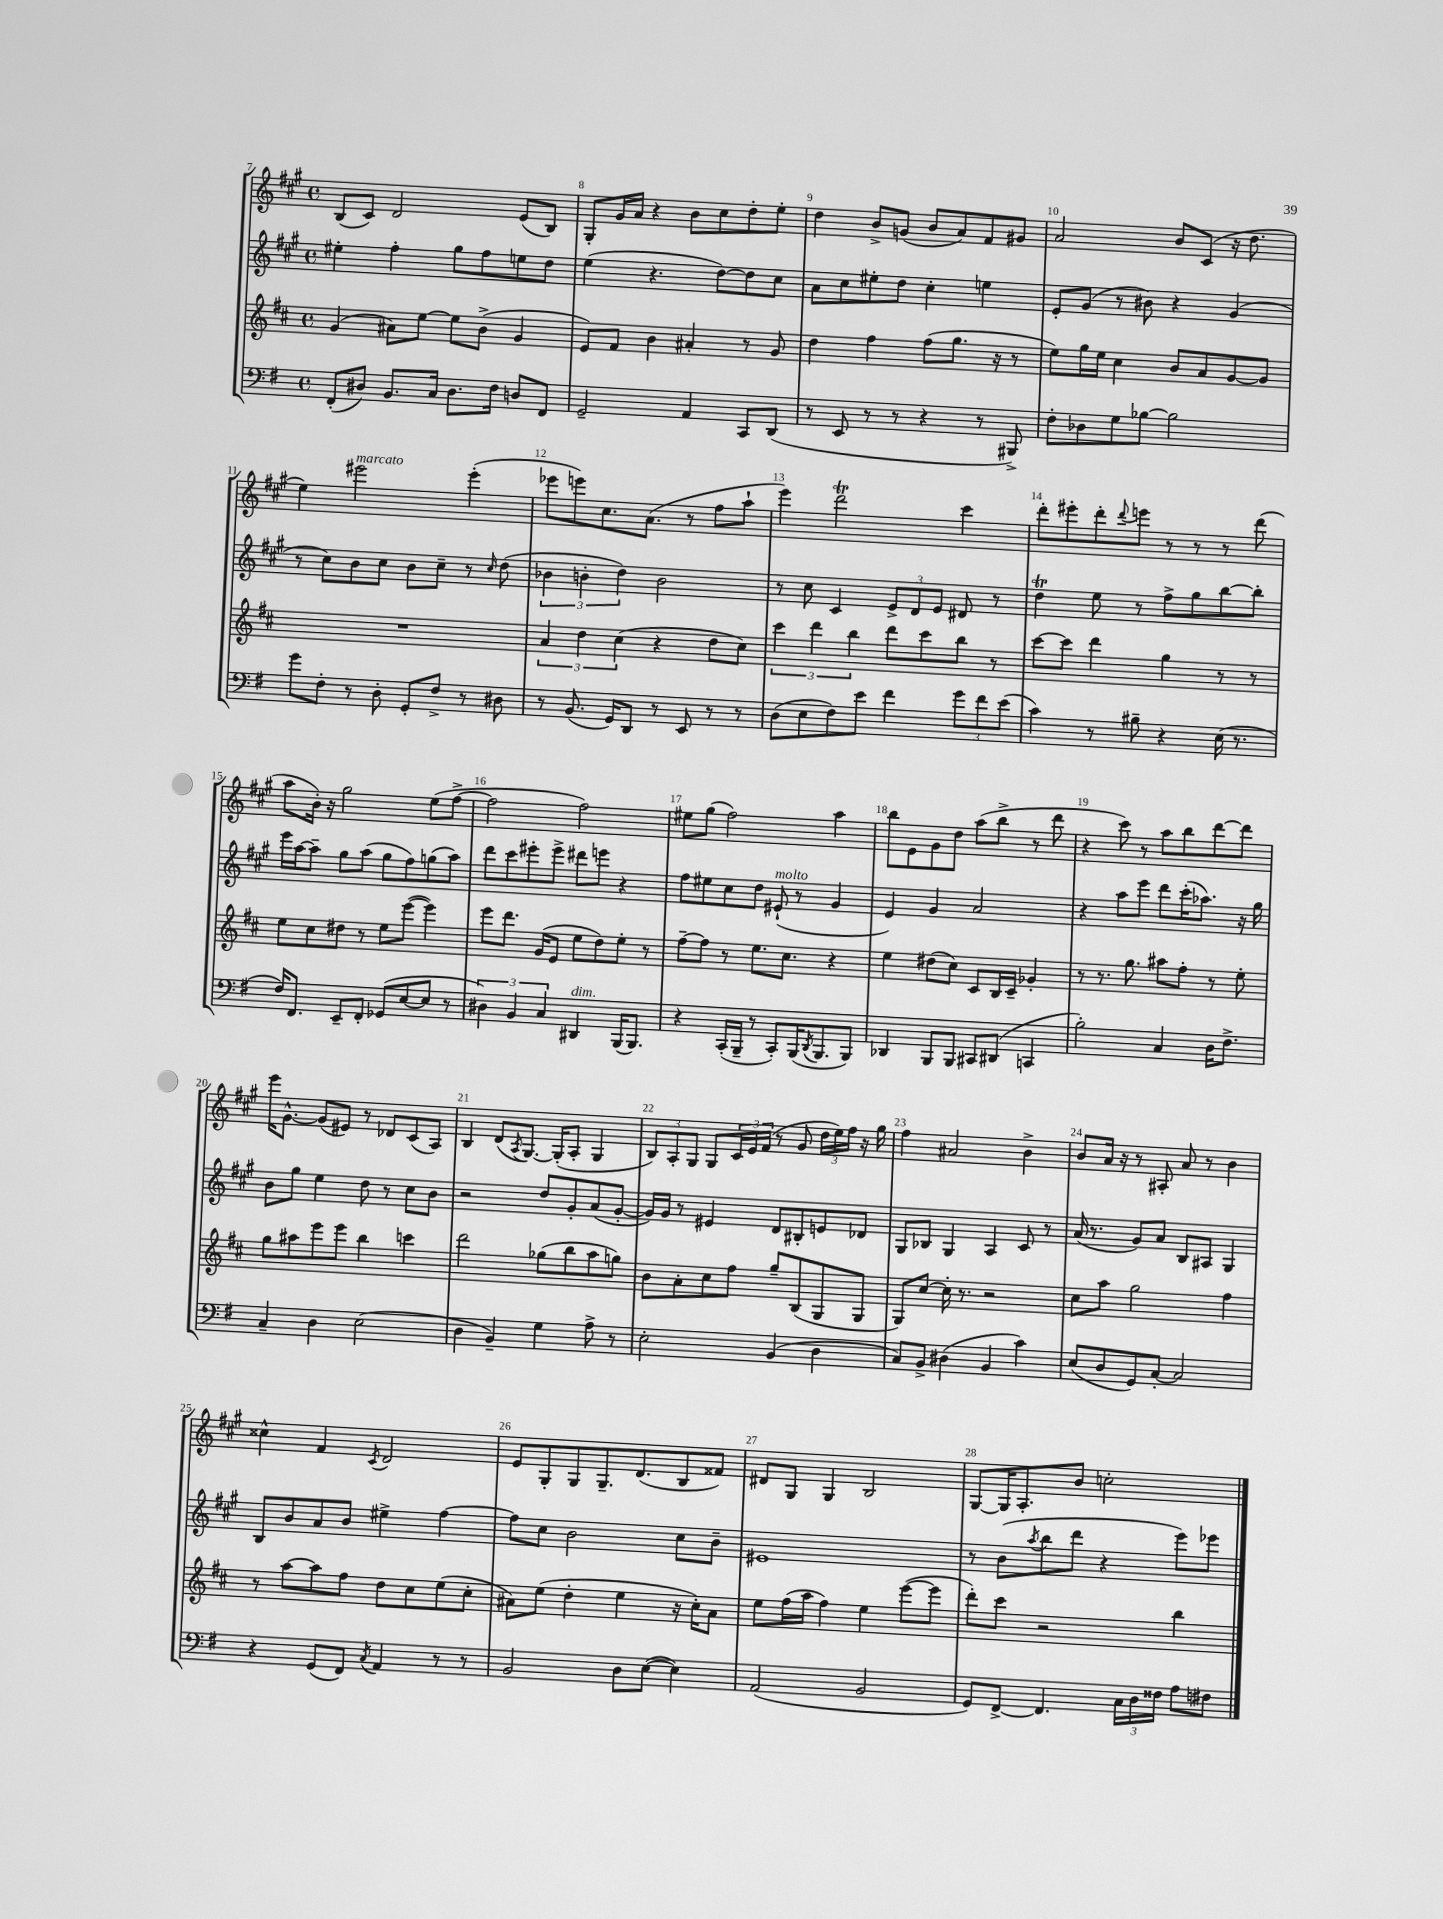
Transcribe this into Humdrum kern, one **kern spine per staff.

**kern	**kern	**kern	**kern
*staff4	*staff3	*staff2	*staff1
*clefF4	*clefG2	*clefG2	*clefG2
*k[f#]	*k[f#c#]	*k[f#c#g#]	*k[f#c#g#]
*M4/4	*M4/4	*M4/4	*M4/4
*met(c)	*met(c)	*met(c)	*met(c)
(8FF#'	(4g	4ee#'	(8B
8D#)	.	.	8c#)
8.BB	8a#)	4ff#'	2d
.	[8ee	.	.
16C	.	.	.
8.D#	8ee]	8gg#	.
.	(8b^	8ff#	.
16F#	.	.	.
8D	4g	8ee	(8e
8FF#	.	8dd	8B)
=	=	=	=
2GG~	8e)	(4ee	8G#'
.	8f#	.	16g#
.	.	.	16a
.	4b	4.r	4r
4AA	4a#'	.	8b
.	.	[8dd)	8cc#
8CC	8r	8dd]	8dd'
(8DD	8g	8cc#	8ee'
=	=	=	=
8r	4dd	8a	4dd
8EE	.	8cc#	.
8r	4ff#	8ee#'	8b^
8r	.	8dd	(8g
4r	(8ff#	4cc#'	8b
.	8.gg	.	8a)
8r	.	4ee	8f#
.	16r	.	.
8BBB#^)	8r	.	8g#
=	=	=	=
8F#'	8ee)	8e'	2a
8D-	16gg	(8g#	.
.	16ee	.	.
8G	4cc#	8r	.
[8B-	.	8b#)	.
2B-]	8b	4r	8b
.	8a	.	(8c#
.	[8g	(4g#	16r
.	.	.	8.dd
.	8g]	.	.
=	=	=	=
8g	1r	8r	4ee)
8F#'	.	8cc#)	.
8r	.	8b	2eee#
8D'	.	8cc#	.
8GG'	.	8b	.
8F#^	.	8cc#~	.
8r	.	8r	(4eee#'
.	.	16qqcc#	.
8D#	.	(8dd	.
=	=	=	=
8r	6a	6b-	8eee-
(8.BB	.	.	8eee)
.	6dd	6b'	.
.	.	.	8.cc#
16GG)	.	.	.
.	(6cc#	6dd)	.
8DD	.	.	.
.	.	.	(8.a
8r	4r	2b	.
8EE	.	.	8r
8r	8dd	.	8ff#
8r	8cc#)	.	8aa`
=	=	=	=
(8D	6ccc#	8r	4eee)
8E	.	8cc#	.
.	6ddd	.	.
8F#)	.	4c#	2ddd
.	6bb	.	.
8e	.	.	.
4f#	8ddd	12e^	.
.	.	12d	.
.	8ccc#	.	.
.	.	12e	.
12g	8bb	8d#	4ccc#
12f#	.	.	.
.	8r	8r	.
(12e	.	.	.
=	=	=	=
4c)	[8ccc#	4dd	8ddd'
.	8ccc#]	.	8eee#'
8r	4ddd	8ee	8ddd'
.	.	.	8qqddd
8B#~	.	8r	8eee
4r	4gg	8ff#^	8r
.	.	8gg#	8r
(16E	8r	[8bb	8r
8.r	.	.	.
.	8r	8bb']	(8ddd
=	=	=	=
16F#)	8ee	16eee	8aa
8.FF#	.	[16aa	.
.	8cc#	8aa~]	16b')
.	.	.	16r
8EE~	8dd#	8gg#	2gg#
8FF#'	8r	(8aa	.
(8GG-	8ee	8gg#	.
[8E	([8eee	8ff#)	.
8E]	4eee])	(8gg	(8ee
8r	.	8aa)	[8ff#^
=	=	=	=
6D#)	8eee	8ddd	2ff#]
.	8.ddd	8ccc#	.
6BB	.	.	.
.	.	8eee#'	.
.	(16g	.	.
6C	.	.	.
.	8e	8eee#^	.
4DD#	8ee	8ddd#	2ff#)
.	8dd)	8eee	.
(16BBB	8ee'	4r	.
8.BBB)	.	.	.
.	8r	.	.
=	=	=	=
4r	[8ff#~	8ff#	8ee#
.	8ff#]	8ee#	(8gg#
(16CC'	8r	8cc#	2ff#)
16BBB~	.	.	.
8r	8.ee	8dd	.
8CC')	.	(8e#`	.
.	8.cc#	.	.
(16BBB	.	8r	.
8qDD	.	.	.
8.BBB	.	.	.
.	4r	4g#	4aa
8BBB)	.	.	.
=	=	=	=
4DD-	4ee	4e)	8bb
.	.	.	8e
8BBB	(8dd#	4g#	8g#
8BBB	8cc#)	.	8dd
8CC#	8c#	2a	(8aa
(8DD#	16B	.	8bb^
.	16c#~	.	.
4CC	4g-'	.	8r
.	.	.	8ddd
=	=	=	=
2B')	8r	4r	4r
.	8.r	.	.
.	.	8aa	8ccc#)
.	8.gg	.	.
.	.	8eee	8r
4C	8aa#	8ddd	8aa
.	8ff#'	(16ccc#'	8bb
.	.	8.aa-)	.
16D	8r	.	[8ddd
8.F#^	.	.	.
.	8ee'	16r	8ddd]
.	.	16gg#	.
=	=	=	=
4C~	8gg	8b	16eee
.	.	.	[8.g#^^
.	8aa#	8gg#	.
4D	8eee	4ee	(8g#]
.	8eee	.	8e#)
(2E	4bb	8dd	8r
.	.	8r	8d-
.	4ccc	8cc#	(8c#
.	.	8b	8A)
=	=	=	=
4D	2ddd	2r	4B
4BB~)	.	.	(8d
.	.	.	8qA
.	.	.	[8.G#)
4G	(8gg-	8dd	.
.	.	.	(16G#']
.	8bb	8g#'	8A'
8A^	8aa	(8a	4G#
8r	8gg)	[8g#'	.
=	=	=	=
2E'	8b	16g#])	12B)
.	.	16g#	.
.	.	.	12A'
.	8a'	8r	.
.	.	.	12G#
.	8cc#	4e#	8G#
.	8ff#	.	24c#
.	.	.	24e
.	.	.	(24f#
(4BB	8gg~	8d	8r
.	(8B	8B#'	8g#
4D	8G	8e	24dd
.	.	.	24ee)
.	.	.	24ff#
.	8G	8d-	16r
.	.	.	16gg#
=	=	=	=
8C)	8G)	8G#	4ff#
8BB^	[8cc#	8B-	.
(4D#	16cc#']	4G#	2a#
.	8.r	.	.
4BB	2r	4A	.
4c)	.	8c#	4b^
.	.	8r	.
=	=	=	=
(8E	8cc#	(16a	8b
.	.	8.r	.
8D	8aa	.	16a
.	.	.	16r
8GG)	2gg	8g#)	8r
[8C'	.	8a	8A#'
2C]	.	8B	8a
.	.	8A#	8r
.	4ff#	4G#	4b
=	=	=	=
4r	8r	8B	4cc##^^
.	[8aa	8b	.
(8GG	8aa]	8a	4f#
8FF#)	8ff#	8b	.
8qC	.	.	8qc#
4AA	8dd	4ee#^	2d
.	8cc#	.	.
8r	(8ee	[4ff#	.
8r	8cc#'	.	.
=	=	=	=
2BB	8a#)	8ff#]	8e
.	(8ee	8cc#	8G#'
.	4dd'	2b	8G#
.	.	.	8.G#~
8D	4ee	.	.
.	.	.	(8.d
([8E	.	.	.
4E])	16r	8cc#	8B
.	16cc#')	.	.
.	8a#	8b~	8f##)
=	=	=	=
(2AA	8ee	1e#	8d#
.	(16ff#	.	8G#
.	16aa	.	.
.	4ff#)	.	4G#
2BB	4ee	.	2B
.	([8eee	.	.
.	8eee]	.	.
=	=	=	=
8GG)	8ddd')	8r	[8G#
[8FF#^	8ccc#	(8b	16G#]
.	.	.	8.A'
.	.	8qaa	.
4.FF#]	2r	8bb	.
.	.	8ddd	8b
.	.	4r	2cc'
24C	.	.	.
24D	.	.	.
24F##	.	.	.
8A	4bb	8eee)	.
8F#	.	8eee-	.
==	==	==	==
*-	*-	*-	*-
